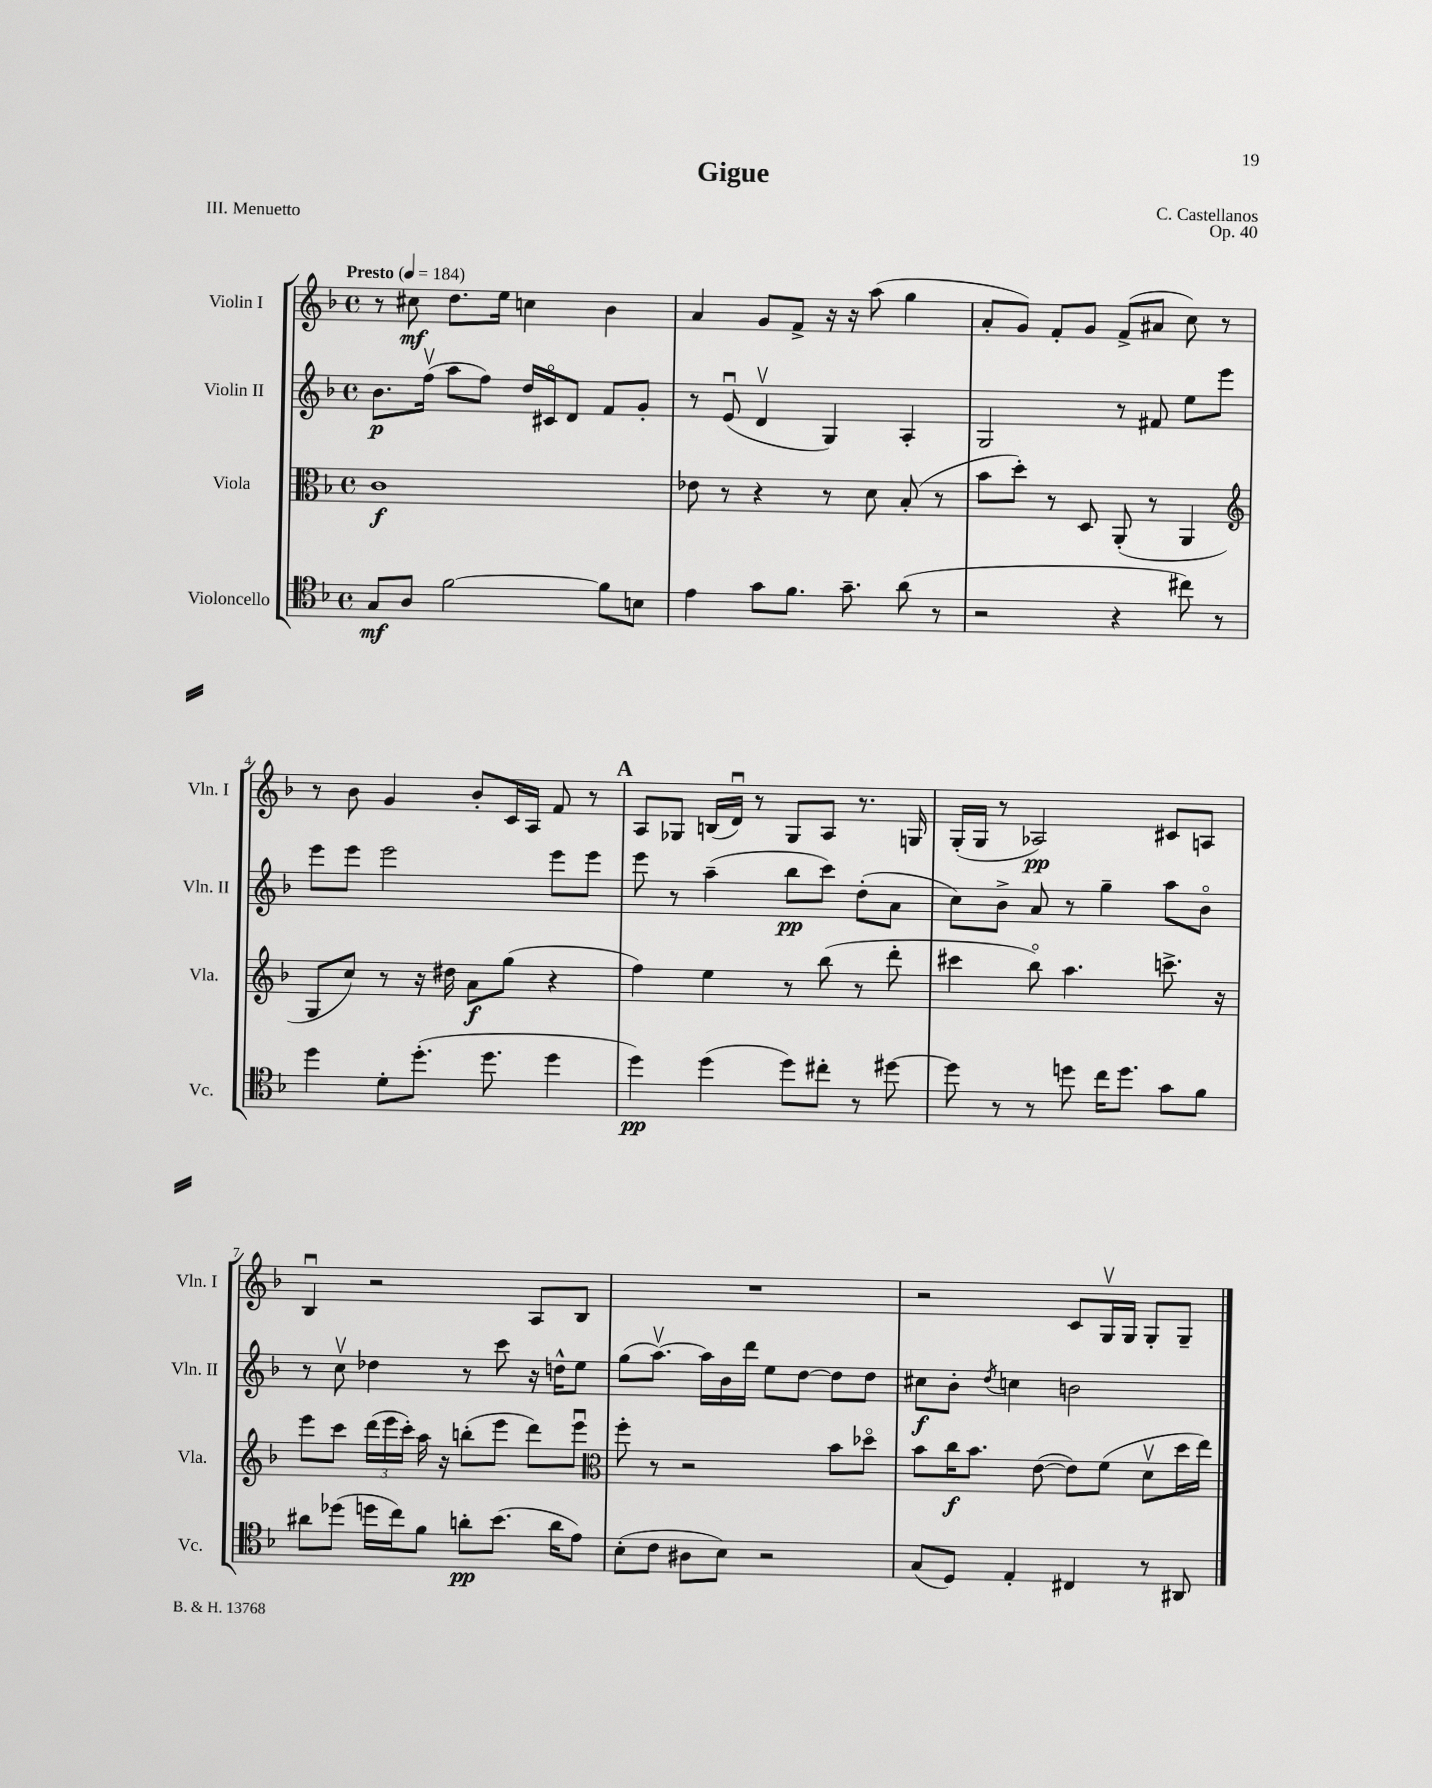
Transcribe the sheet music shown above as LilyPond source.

\header { title = "Gigue" composer = "C. Castellanos" opus = "Op. 40" piece = "III. Menuetto" }
<<
\new StaffGroup <<
\new Staff = "s0" \with { instrumentName = "Violin I" shortInstrumentName = "Vln. I" } {
    \clef treble \key f \major \defaultTimeSignature \time 4/4 \tempo "Presto" 4 = 184
    \autoBeamOff r8 cis''8\mf d''8.[ e''16] c''4 bes'4 |
    a'4 g'8[ f'8]-> r16 r16 a''8( g''4 |
    a'8[-. g'8]) f'8[-. g'8] f'8[->( ais'8] c''8) r8 |
    r8 bes'8 g'4 bes'8[-. c'16 a16] f'8 r8 |
    \mark \markup { \bold "A" } a8[ ges8] b16[( d'16]\downbow) r8 ges8[ a8] r8. g16 |
    g16[-.( g16] r8 aes2\pp) cis'8[ a8] |
    bes4\downbow r2 a8[ bes8] |
    R1 |
    r2 c'8[ g16\upbow g16] g8[-. g8]-- \bar "|." |
}
\new Staff = "s1" \with { instrumentName = "Violin II" shortInstrumentName = "Vln. II" } {
    \clef treble \key f \major \defaultTimeSignature \time 4/4
    \autoBeamOff bes'8.[\p f''16]\upbow( a''8[ f''8]) d''16[ cis'16\flageolet d'8] f'8[ g'8]-. |
    r8 e'8\downbow( d'4\upbow g4) a4-. |
    g2 r8 fis'8 e''8[ e'''8] |
    e'''8[ e'''8] e'''2 e'''8[ e'''8] |
    \mark \markup { \bold "A" } e'''8 r8 a''4--( bes''8[\pp c'''8]) d''8[-.( a'8] |
    c''8[) bes'8]-> a'8 r8 g''4-- a''8[ bes'8]\flageolet |
    r8 c''8\upbow des''4 r8 c'''8 r16 d''16[-^ e''8] |
    g''8[( a''8.]~\upbow) a''16[ bes'16 d'''16] e''8[ d''8]~ d''8[ d''8] |
    cis''8[\f bes'8]-. \acciaccatura { d''8 } c''4 b'2 \bar "|." |
}
\new Staff = "s2" \with { instrumentName = "Viola" shortInstrumentName = "Vla." } {
    \clef alto \key f \major \defaultTimeSignature \time 4/4
    \autoBeamOff c'1\f |
    ees'8 r8 r4 r8 d'8 bes8-.( r8 |
    bes'8[ d''8]-.) r8 d8 a,8-.( r8 a,4 |
    \clef treble g8[ c''8]) r8 r16 dis''16 a'8[\f g''8]( r4 |
    \mark \markup { \bold "A" } f''4) e''4 r8 bes''8( r8 d'''8-. |
    cis'''4 bes''8\flageolet) a''4. c'''8.-> r16 |
    e'''8[ c'''8] \tuplet 3/2 { d'''16[( e'''16 c'''16]-.) } a''16 r16 b''8[-.( e'''8] d'''8[) e'''8]\downbow |
    \clef alto f''8-. r8 r2 bes'8[ des''8]\flageolet |
    bes'8[ c''16\f bes'8.] e'8~( e'8[) f'8]( d'8[\upbow d''16 e''16]) \bar "|." |
}
\new Staff = "s3" \with { instrumentName = "Violoncello" shortInstrumentName = "Vc." } {
    \clef tenor \key f \major \defaultTimeSignature \time 4/4
    \autoBeamOff g8[\mf a8] f'2~ f'8[ b8] |
    e'4 g'8[ f'8.] g'8.-- a'8( r8 |
    r2 r4 cis''8) r8 |
    d''4 d'8[-. d''8.]-.( d''8. d''4 |
    \mark \markup { \bold "A" } d''4\pp) d''4( d''8[) cis''8]-. r8 dis''8~ |
    dis''8 r8 r8 d''8 c''16[ d''8.] g'8[ f'8] |
    ais'8[ des''8]( d''16[ c''16) f'8] a'8[-.\pp bes'8.]( a'16[ e'8]) |
    bes8[-.( c'8] ais8[ bes8]) r2 |
    g8[( d8]) e4-. cis4 r8 ais,8 \bar "|." |
}
>>
>>
